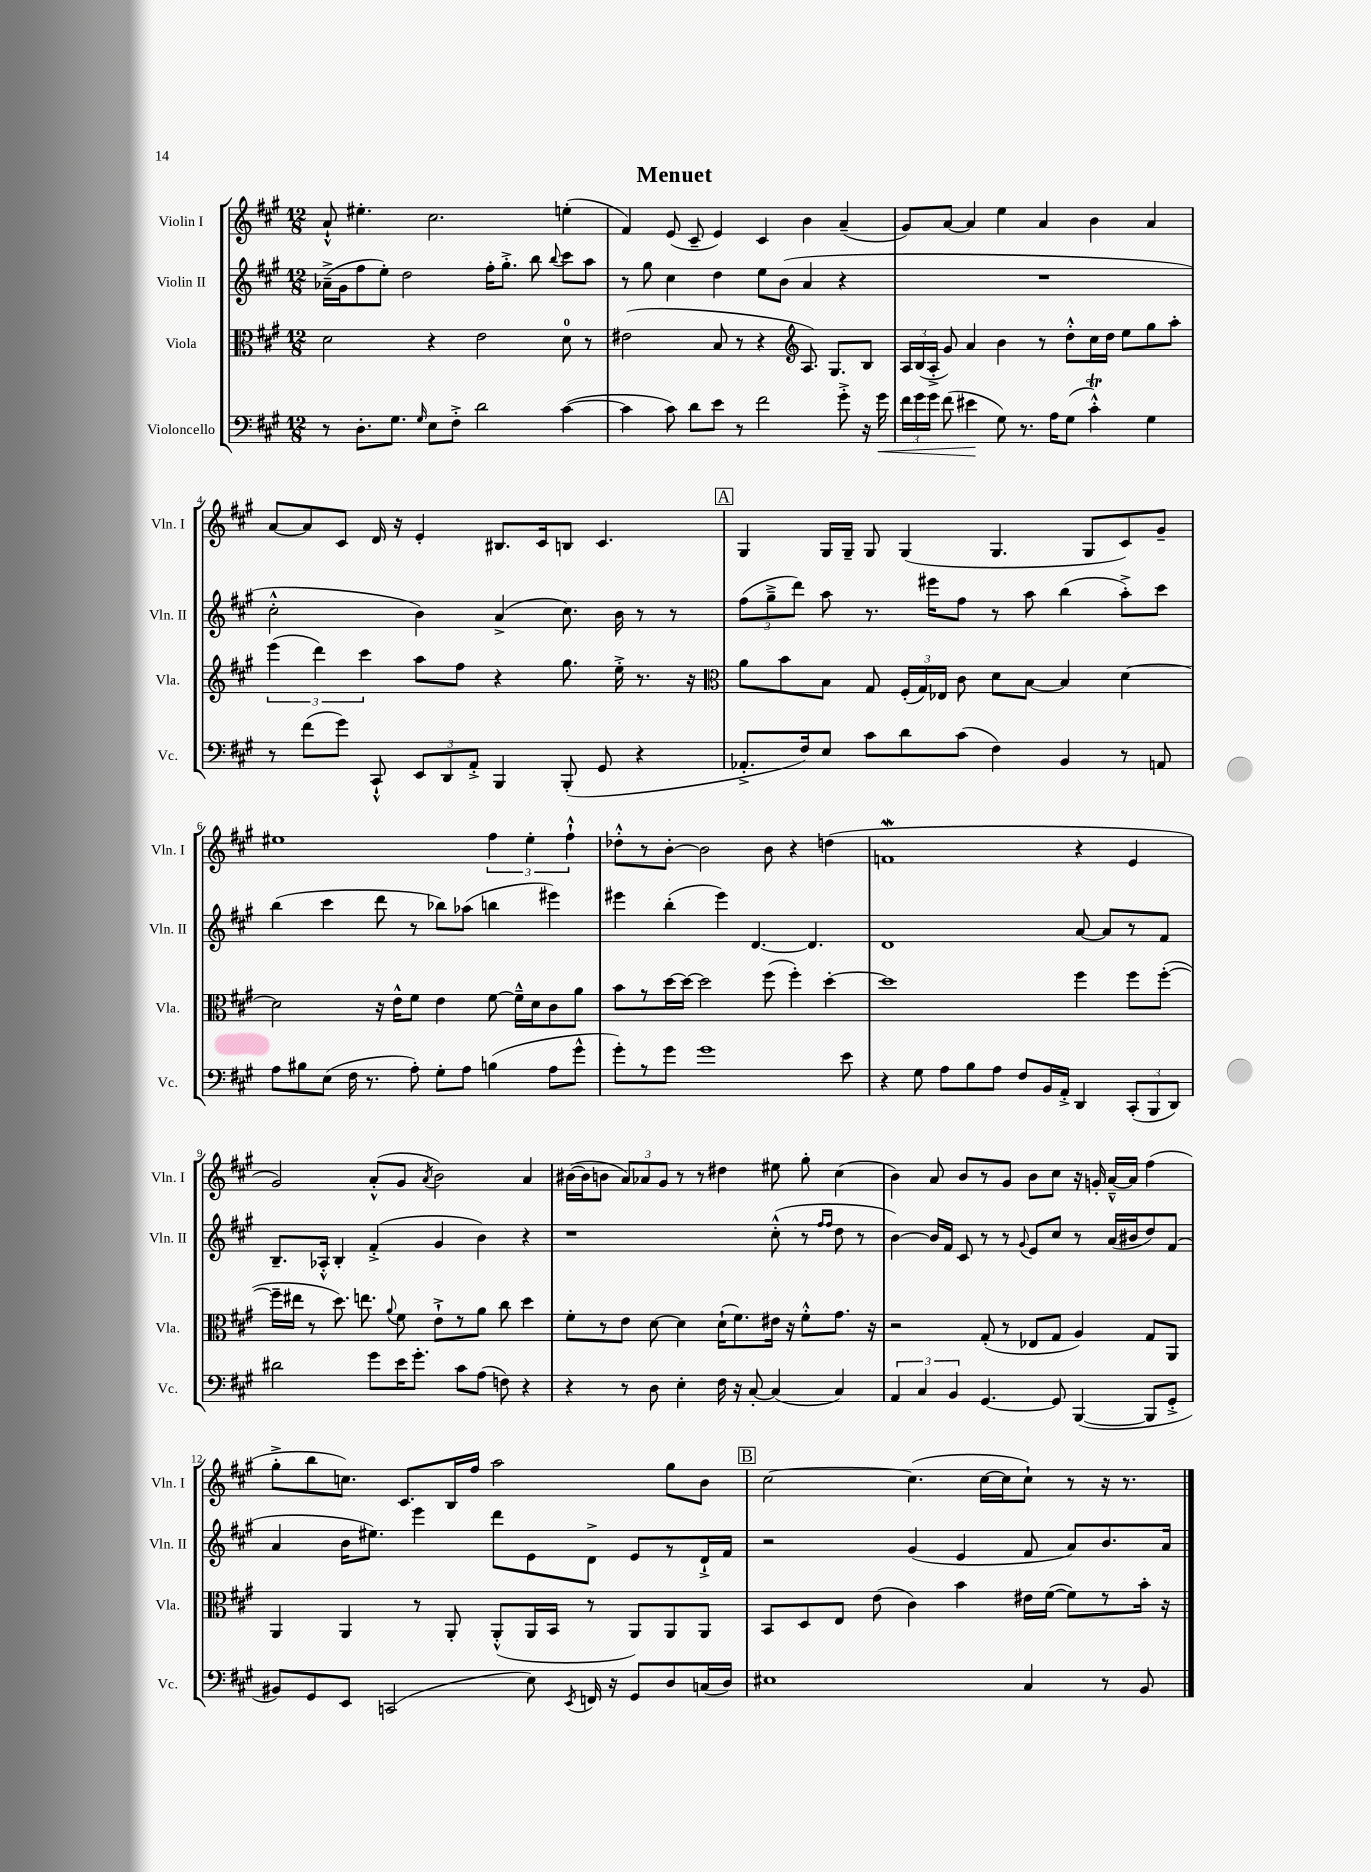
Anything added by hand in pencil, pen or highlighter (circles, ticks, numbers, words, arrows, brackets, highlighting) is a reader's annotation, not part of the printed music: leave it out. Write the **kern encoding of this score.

**kern	**kern	**kern	**kern
*staff4	*staff3	*staff2	*staff1
*clefF4	*clefC3	*clefG2	*clefG2
*k[f#c#g#]	*k[f#c#g#]	*k[f#c#g#]	*k[f#c#g#]
*M12/8	*M12/8	*M12/8	*M12/8
8r	2d\	(16a-~^\LL	8a`^^/
.	.	16g#\J	.
8.D'\L	.	8ff#\	4.ee#'\
.	.	8ee'\J)	.
8.G#\J	.	.	.
.	.	2dd\	.
16qqG#/	.	.	.
8E\L	4r	.	2.cc#\
8F#'^\J	.	.	.
2d\	2e\	.	.
.	.	16ff#'\LK	.
.	.	8.gg#'^\J	.
.	.	8bb\	.
.	.	8qqbb/	.
([4c#\	8d\	8ccc#\L	(4ee'\
.	8r	8aa\J	.
=	=	=	=
4c#\]	(2e#\	8r	4f#/)
.	.	8gg#\	.
8c#\)	.	4cc#\	(8e/
8d\L	.	.	8c#~/
8e\J	8B/	4dd\	4e/)
8r	8r	.	.
2f#\	4r	8ee\L	4c#/
.	.	(8b\J	.
*	*clefG2	*	*
.	8.A/)	4a/	4b\
.	8.G#/L	.	.
8g#'^\	.	4r	(4a~/
16r	8B/J	.	.
16g#\	.	.	.
=	=	=	=
24f#\LL	24A/LL	1.r	8g#/L)
24g#\	(24B/	.	.
24g#\JJ	24A'^/JJ	.	.
(8f#\	8g#/)	.	[8a/J
4e#\	4a/	.	4a/]
8G#\)	4b\	.	4ee\
8.r	.	.	.
.	8r	.	4a/
16A\LK	.	.	.
(8G#\J	8dd'^^\L	.	.
4c#'^^\)	16cc#\L	.	4b\
.	16dd\JJ	.	.
.	8ee\L	.	.
4G#\	8gg#\	.	4a/
.	8aa'\J	.	.
=	=	=	=
8r	(6eee\	2cc#'^^\	[8a/L
(8f#\L	.	.	8a/]
.	6ddd\)	.	.
8g#\J)	.	.	8c#/J
.	6ccc#\	.	.
8CC#`^^/	.	.	16d/
.	.	.	16r
12EE/L	8aa\L	4b\)	4e'/
12DD/	.	.	.
.	8ff#\J	.	.
12AA'^/J	.	.	.
4BBB/	4r	(4a^/	8.B#/L
.	.	.	16c#/k
(8BBB'/	8.gg#\	8.cc#\)	8B/J
8GG#/	.	.	4.c#/
.	16ee'^\	16b\	.
4r	8.r	8r	.
.	.	8r	.
.	16r	.	.
=	=	=	=
*	*clefC3	*	*
8.AA-'^/L	8a\L	(12ff#\L	4G#/
.	.	12gg#~^\	.
.	8b\	.	.
.	.	12ddd\J)	.
16F#/k)	.	.	.
8E/J	8B\J	8aa\	16G#/LL
.	.	.	16G#~/JJ
8c#\L	8G#/	8.r	8G#/
8d\	(24F#'/LL	.	(4G#/
.	24G#/)	.	.
.	.	16eee#\LK	.
.	24E-/JJ	.	.
(8c#\J	8c#\	8ff#\J	.
4F#\)	8d\L	8r	4.G#/
.	[8B\J	8aa\	.
4BB/	4B/]	(4bb\	.
.	.	.	8G#/L
8r	[4d\	8aa'^\L)	8c#/)
8AA/	.	8ccc#\J	8g#~/J
=	=	=	=
8A\L	2d\]	(4bb\	1ee#
8B#\	.	.	.
(8E\J	.	4ccc#\	.
16F#\	.	.	.
8.r	.	.	.
.	16r	8ddd\	.
.	16e^^\LK	.	.
8A'\)	8f#\J	8r	.
8G#'\L	4e\	8bb-\L)	.
8A\J	.	(8aa-\J	.
(4B\	[8f#\	4bb\	6ff#\
.	16f#~^^\]LL	.	.
.	.	.	6ee#'\
.	16d\J	.	.
8A\L	8c#\	4eee#\)	.
.	.	.	6ff#`^^\
8g#^^\J	8a\J	.	.
=	=	=	=
8g#'\L)	8b\L	4eee#\	8dd-'^^\L
8r	8r	.	8r
8g#\J	[16dd\L	(4bb'\	[8b'\J
.	16dd\_JJ	.	.
1g#	2dd\]	.	2b\]
.	.	4eee#\)	.
.	.	[4.d/	.
.	(8ff#\	.	8b\
.	4ff#'\)	.	4r
.	.	4.d/]	.
.	[4dd'\	.	(4dd\
8e\	.	.	.
=	=	=	=
4r	1dd]	1d	1f
8G#\	.	.	.
8A\L	.	.	.
8B\	.	.	.
8A\J	.	.	.
8F#/L	.	.	.
16BB/L	.	.	.
16AA'^/JJ	.	.	.
4DD/	4ff#\	[8a/	4r
.	.	8a/]L	.
(12CC#'/L	8ff#\L	8r	4e/
12BBB/	.	.	.
.	([8ff#'\J	8f#/J	.
12DD/J)	.	.	.
=	=	=	=
2d#\	16ff#~\]LL	8.B~/L	2g#/)
.	16ee#\JJ	.	.
.	8r	.	.
.	.	16A-'^^/Jk	.
.	8.dd\)	4B'/	.
.	8.ee\	.	.
8g#\L	.	(4f#'^/	(8a'^^/L
.	8qqa/	.	.
16e\K	8f#\	.	8g#/J
8.g#'\J	.	.	.
.	.	.	8qa/
.	8e`^\L	4g#/	2b\)
8c#\L	8r	.	.
(8A\J	8a\J	4b\)	.
8F\)	8cc#\	.	.
4r	4dd\	4r	4a/
=	=	=	=
4r	8f#'\L	1r	([16b#\LL
.	.	.	16b#\]J
.	8r	.	8b\J
8r	8e\J	.	12a/L)
.	.	.	12a-/
8D\	[8d\	.	.
.	.	.	12g#/J
4E'\	4d\]	.	8r
.	.	.	8r
16F#\	(16d`\LK	.	4dd#\
16r	8.f#\)	.	.
[8C#'/	.	.	.
(4C#/]	16e#\Jk	(8cc#'^^\	8ee#\
.	16r	.	.
.	8f#'^^\L	8r	8gg#'\
.	.	16qqff#/LL	.
.	.	16qqff#/JJ	.
4C#/)	8.g#\J	8dd\	(4cc#\
.	.	8r	.
.	16r	.	.
=	=	=	=
6AA/	2r	[4b\)	4b\)
6C#/	.	.	.
.	.	16b/]LL	8a/
.	.	16f#/JJ	.
6BB/	.	.	.
.	.	8c#/	8b/L
[4.GG#/	(8G#'/	8r	8r
.	8r	8r	8g#/J
.	.	8qqg#/	.
.	8E-/L	8e/L	8b\L
8GG#/]	8G#/J	8cc#/J	8cc#\J
([4BBB/	4A/)	8r	16r
.	.	.	16g'/
.	.	(16a/LL	[16a~^^/LL
.	.	16b#/J	16a/]JJ
8BBB/]L	8G#/L	8dd/)	(4ff#\
8GG#'^/J	8AA/J	(8f#/J	.
=	=	=	=
8BB#/L)	4AA/	4a/	8gg#'^\L
8GG#/	.	.	8bb\
8EE/J	4AA/	16b\LK	8.cc\J)
.	.	8.ee#\J)	.
(2CC/	.	.	.
.	.	.	8.c#/L
.	8r	4eee\	.
.	8AA'/	.	16B/L
.	.	.	16ff#/JJ
.	(8AA'^^/L	8ddd\L	2aa\
8E\)	16AA/L	8e\	.
.	16BB/JJ	.	.
8qEE/	.	.	.
16FF/	8r	8d^\J	.
16r	.	.	.
8GG#/L	8AA/L)	8e/L	.
8D/	8AA/	8r	8gg#\L
(16C/L	8AA/J	16d`^/L	8b\J
16D/JJ)	.	16f#/JJ	.
=	=	=	=
1E#	8BB/L	2r	[2cc#\
.	8D/	.	.
.	8E/J	.	.
.	(8e\	.	.
.	4c#\)	(4g#/	(4.cc#\]
.	4b\	4e/	.
.	.	.	[16cc#\LL
.	.	.	16cc#\]J
4C#/	16e#\LL	8f#/	8cc#`\J)
.	([16f#\JJ	.	.
.	8f#\]L)	8a/L)	8r
8r	8r	8.b/	16r
.	.	.	8.r
8BB/	16b'\Jk	.	.
.	16r	16a/Jk	.
==	==	==	==
*-	*-	*-	*-
